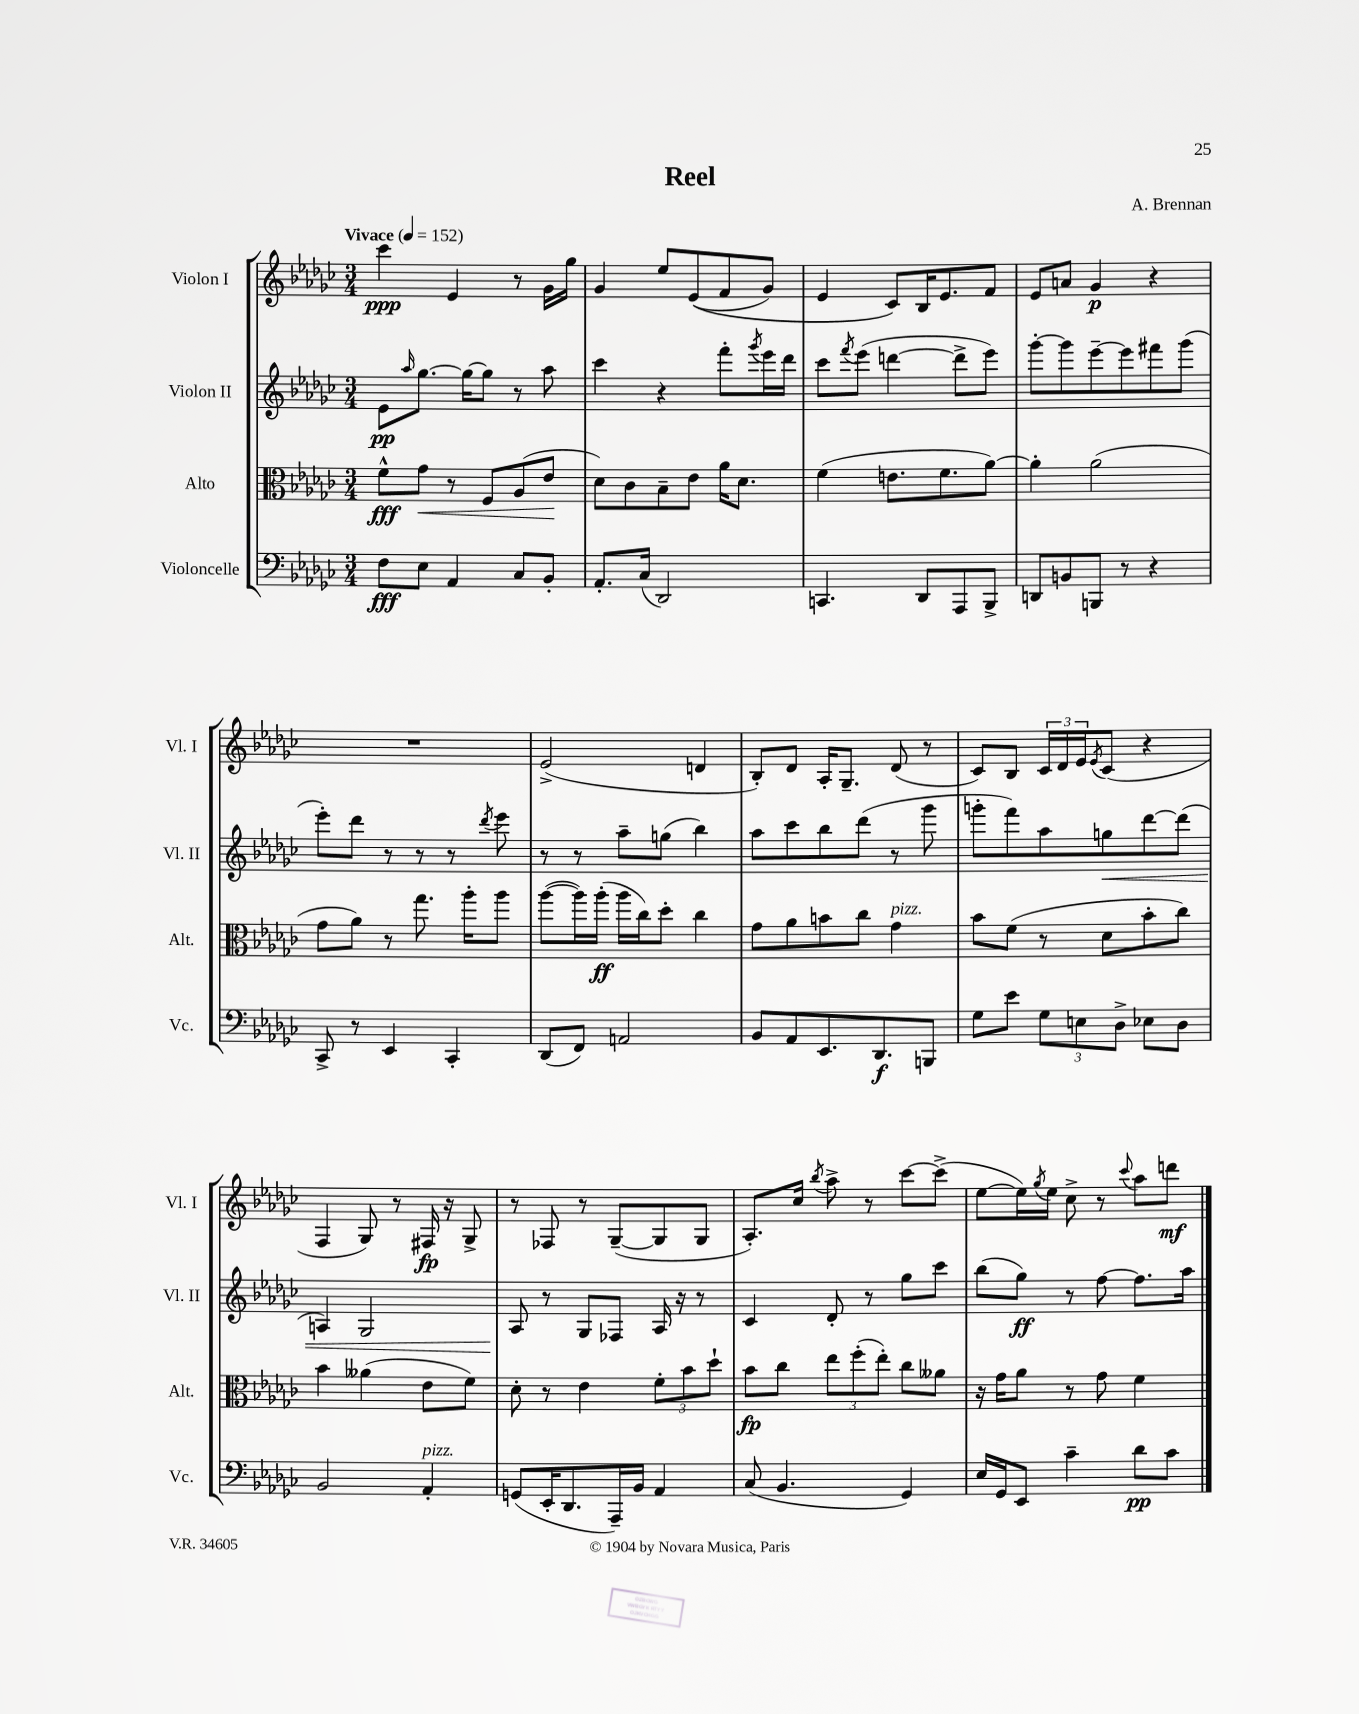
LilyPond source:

\header { title = "Reel" composer = "A. Brennan" }
<<
\new StaffGroup <<
\new Staff = "s0" \with { instrumentName = "Violon I" shortInstrumentName = "Vl. I" } {
    \clef treble \key ges \major \numericTimeSignature \time 3/4 \tempo "Vivace" 4 = 152
    ces'''4\ppp ees'4 r8 ges'16 ges''16 |
    ges'4 ees''8 ees'8(\( f'8 ges'8) |
    ees'4 ces'8\) bes16 ees'8. f'8 |
    ees'8 a'8 ges'4\p r4 |
    R2. |
    ees'2->( d'4 |
    bes8-.) des'8 aes16-. ges8.-- des'8( r8 |
    ces'8) bes8 \tuplet 3/2 { ces'16 des'16 ees'16 } \acciaccatura { ees'8 } ces'8( r4 |
    f4 ges8) r8 fis16\fp r16 ges8-> |
    r8 fes8 r8 ges8~--( ges8 ges8 |
    aes8.-.) ces''16 \acciaccatura { bes''8 } aes''8-> r8 ces'''8~ ces'''8->( |
    ees''8~ ees''16) \acciaccatura { ges''8 } ees''16 ces''8-> r8 \appoggiatura { ces'''8 } aes''8 d'''8\mf \bar "|." |
}
\new Staff = "s1" \with { instrumentName = "Violon II" shortInstrumentName = "Vl. II" } {
    \clef treble \key ges \major \numericTimeSignature \time 3/4
    ees'8\pp \grace { aes''16 } ges''8.~ ges''16~ ges''8 r8 aes''8 |
    ces'''4 r4 f'''8-. \acciaccatura { ges'''8 } ees'''16 des'''16 |
    ces'''8 \acciaccatura { f'''8 } ees'''8( d'''4~ d'''8-> ees'''8) |
    ges'''8~-. ges'''8 ees'''8~-- ees'''8 fis'''8 ges'''8( |
    ees'''8-.) des'''8 r8 r8 r8 \acciaccatura { des'''8 } ees'''8 |
    r8 r8 aes''8-- g''8( bes''4) |
    aes''8 ces'''8 bes''8 des'''8( r8 ges'''8 |
    g'''8-. f'''8) aes''8 g''8\< des'''8~ des'''8( |
    a4) ges2 |
    aes8\! r8 ges8 fes8 aes16 r16 r8 |
    ces'4 des'8-. r8 ges''8 ces'''8 |
    bes''8( ges''8\ff) r8 f''8~ f''8. aes''16 \bar "|." |
}
\new Staff = "s2" \with { instrumentName = "Alto" shortInstrumentName = "Alt." } {
    \clef alto \key ges \major \numericTimeSignature \time 3/4
    f'8-^\fff ges'8\< r8 f8 aes8( ees'8\! |
    des'8) ces'8 bes8-- ees'8 aes'16 des'8. |
    f'4( e'8. f'8. aes'8~) |
    aes'4-. aes'2( |
    ges'8 aes'8) r8 ges''8. aes''16-. aes''8 |
    aes''8~( aes''16) aes''16-.\ff( aes''16 ces''16) des''8-. ces''4 |
    ges'8 aes'8 b'8 ces''8 ges'4^\markup { \italic "pizz." } |
    bes'8 f'8( r8 des'8 bes'8-. ces''8) |
    bes'4 aeses'4( ees'8 f'8) |
    des'8-. r8 ees'4 \tuplet 3/2 { f'8-. bes'8 des''8-! } |
    bes'8\fp ces''8 \tuplet 3/2 { ees''8 f''8-.( ees''8-.) } ces''8 aeses'8 |
    r16 ges'16 aes'8 r8 ges'8 f'4 \bar "|." |
}
\new Staff = "s3" \with { instrumentName = "Violoncelle" shortInstrumentName = "Vc." } {
    \clef bass \key ges \major \numericTimeSignature \time 3/4
    f8\fff ees8 aes,4 ces8 bes,8-. |
    aes,8.-. ces16( des,2) |
    c,4. des,8 aes,,8 bes,,8-> |
    d,8 b,8 b,,8 r8 r4 |
    ces,8-> r8 ees,4 ces,4-. |
    des,8( f,8) a,2 |
    bes,8 aes,8 ees,8. des,8.\f b,,8 |
    ges8 ees'8 \tuplet 3/2 { ges8 e8 des8-> } ees8 des8 |
    bes,2 aes,4-.^\markup { \italic "pizz." } |
    g,8( ees,16-. des,8. aes,,16--) bes,16 aes,4 |
    ces8( bes,4. ges,4) |
    ees16 ges,16 ees,8 ces'4-- des'8\pp ces'8 \bar "|." |
}
>>
>>
\layout { \context { \Score \remove "Bar_number_engraver" } }
